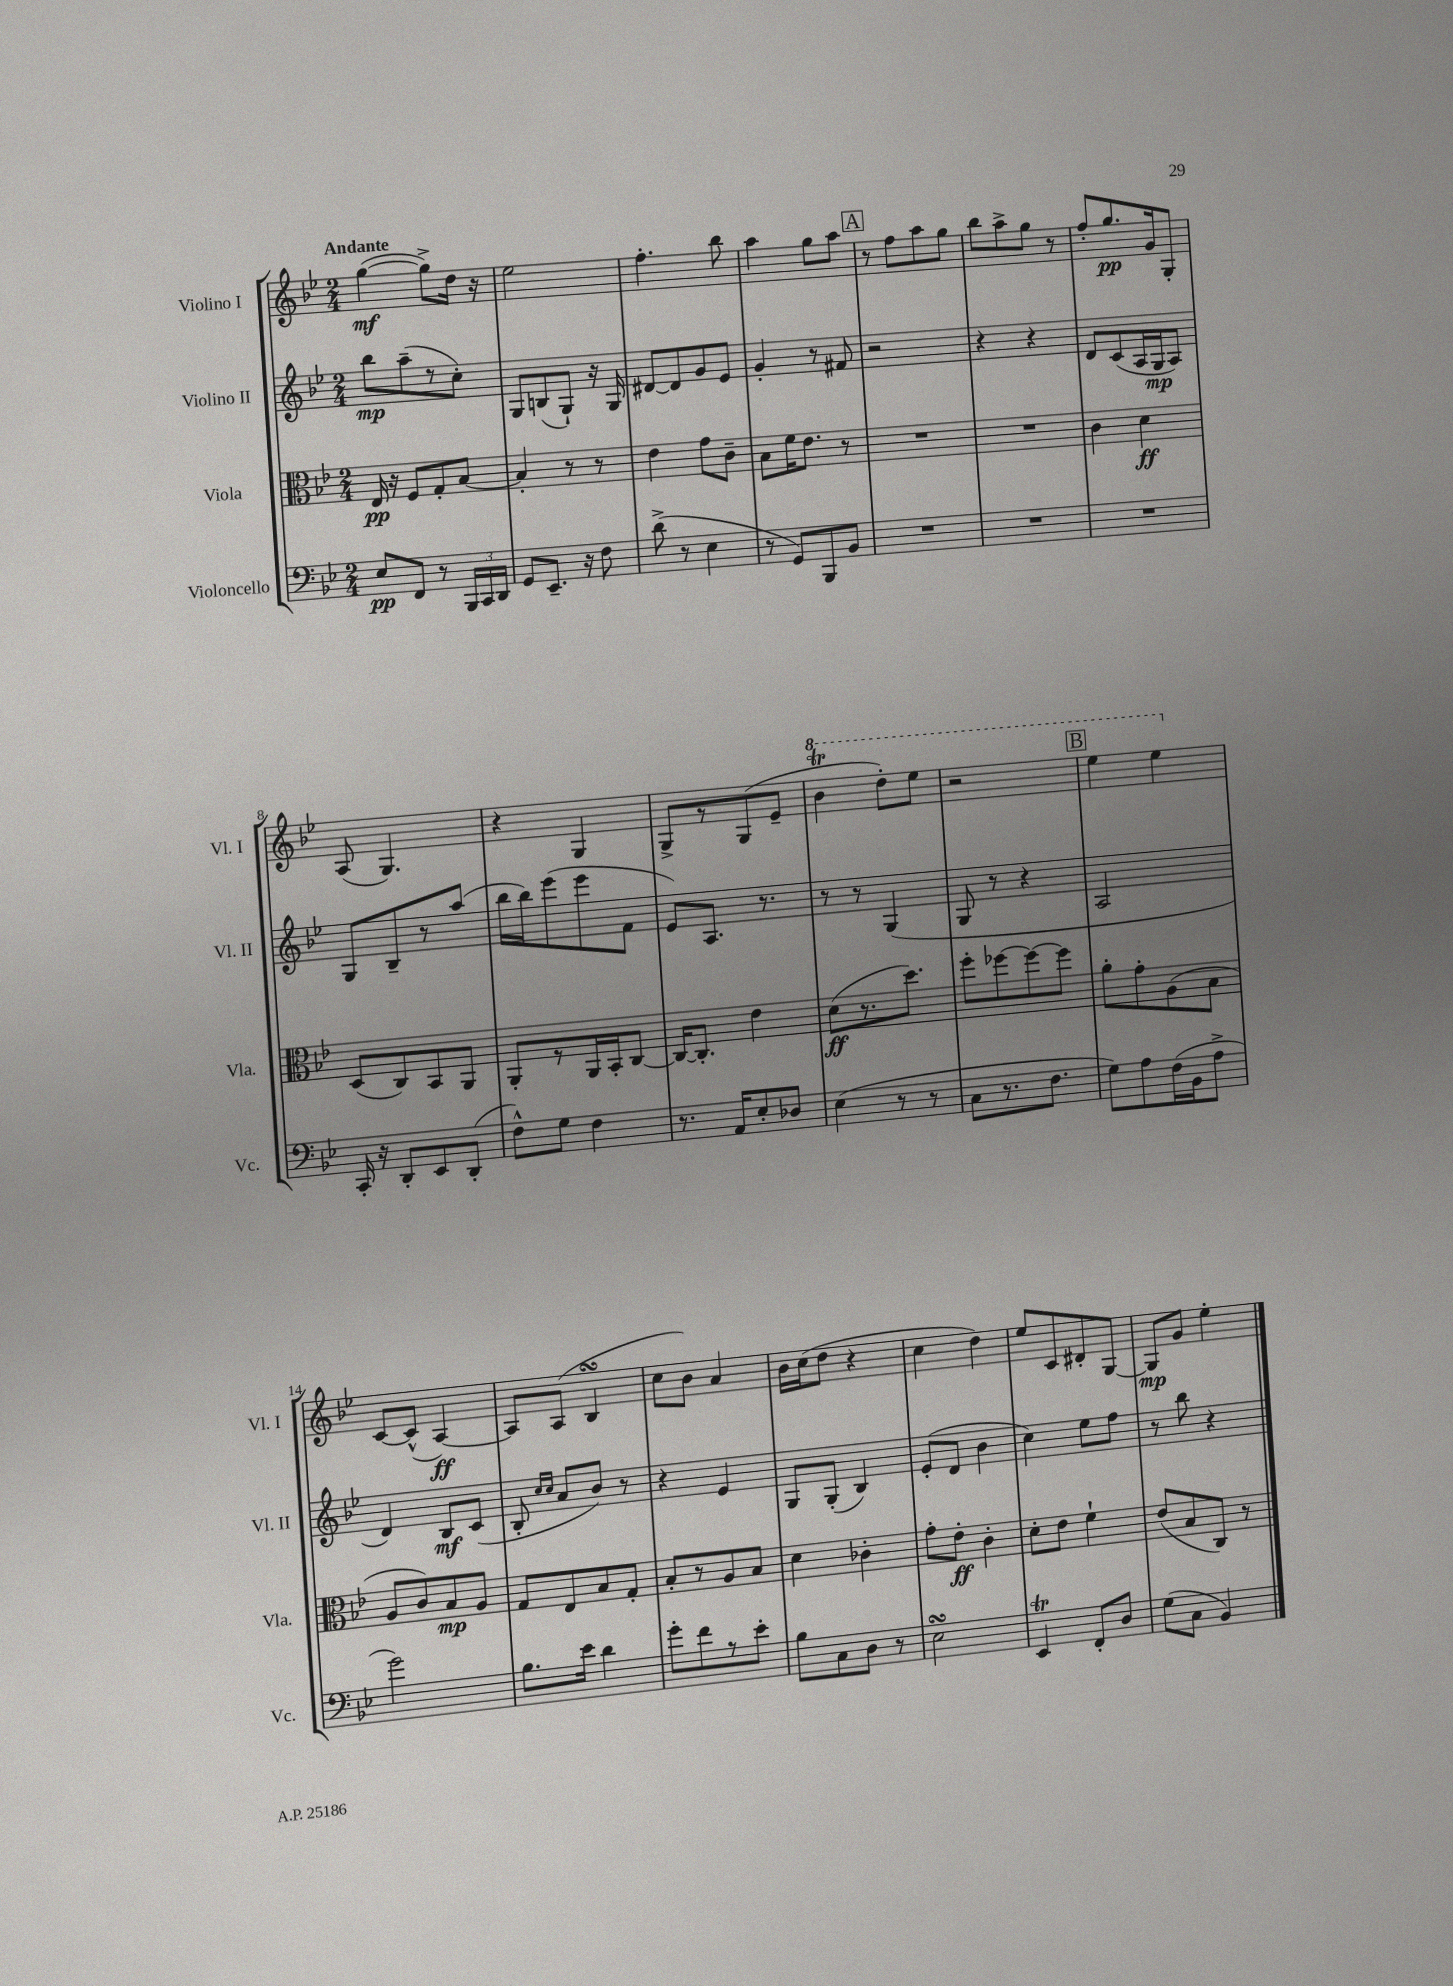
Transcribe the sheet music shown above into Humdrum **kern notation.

**kern	**kern	**kern	**kern
*staff4	*staff3	*staff2	*staff1
*clefF4	*clefC3	*clefG2	*clefG2
*k[b-e-]	*k[b-e-]	*k[b-e-]	*k[b-e-]
*M2/4	*M2/4	*M2/4	*M2/4
8E-	16E-	8bb-	([4gg
.	16r	.	.
8FF	8F	(8aa~	.
8r	8G'	8r	8gg^])
24BBB-	[8B-	8cc')	16dd
24CC	.	.	.
.	.	.	16r
24DD	.	.	.
=	=	=	=
8GG	4B-']	8G	2ee-
8.EE-~	.	(8B	.
.	8r	8G`)	.
16r	.	.	.
8F	8r	16r	.
.	.	16G	.
=	=	=	=
(8d^	4e-	[8d#	4.ff'
8r	.	8d#]	.
4E-	8g	8g	.
.	8c~	8e-	8bb-
=	=	=	=
8r	8B-	4g'	4aa
8GG)	16f	.	.
.	8.e-	.	.
8BBB-	.	8r	8gg
8BB-	8r	8f#	8aa
=	=	=	=
2r	2r	2r	8r
.	.	.	8ff
.	.	.	8aa
.	.	.	8gg
=	=	=	=
2r	2r	4r	8bb-
.	.	.	8aa^
.	.	4r	8gg
.	.	.	8r
=	=	=	=
2r	4c	8d	8ff'
.	.	(8c	8.gg
.	4d	16A	.
.	.	16G	16g
.	.	8A)	8G'
=	=	=	=
16CC'	(8D	8G	(8A
16r	.	.	.
8DD'	8C)	8B-~	4.G)
8EE-	8BB-	8r	.
(8DD'	8AA	(8aa	.
=	=	=	=
8F^^)	8AA'	16bb-	4r
.	.	16bb-)	.
8G	8r	(8eee-	.
4F	16AA	8eee-	4G
.	16BB-'	.	.
.	[8C	8f	.
=	=	=	=
8.r	16C_	8e-)	8G^
.	8.C']	.	.
.	.	8.A	8r
16AA	.	.	.
8E-'	4e-	.	(8G
.	.	8.r	.
8D-	.	.	8e-~
=	=	=	=
(4E-	(8d	8r	4bb-
.	8.r	8r	.
8r	.	(4G	8ddd')
.	8.dd)	.	.
8r	.	.	8eee-
=	=	=	=
8C	8ff'	8G	2r
8.r	[8ff-	8r	.
.	8ff-_	4r	.
8.F	.	.	.
.	8ff-]	.	.
=	=	=	=
8G)	8a'	2A	4eee-
8A	8g'	.	.
(16F	(8A	.	4eee-
16BB-	.	.	.
8A^	8B-	.	.
=	=	=	=
2g)	8A	4d)	[8c
.	8c)	.	(8c^^]
.	8B-	8B-	[4A)
.	8A	(8c	.
=	=	=	=
8.B-	8G	8B-'	8A]
.	.	16qqcc	.
.	.	16qqcc	.
.	8E-	8a	(8A
16e-	.	.	.
4d	8B-	8b-)	4B-
.	8G'	8r	.
=	=	=	=
8g'	8B-'	4r	8cc
8f	8r	.	8b-)
8r	8A	4e-	4a
8e-'	8B-	.	.
=	=	=	=
8B-	4d	8G	16b-
.	.	.	(16cc
8C	.	(8G'	8dd
8D	4c-'	4B-)	4r
8r	.	.	.
=	=	=	=
2E-	8g'	(8e-'	4cc
.	8e-'	8d	.
.	4c'	4b-	4dd)
=	=	=	=
4EE-	8d'	4cc)	8ee-
.	8e-	.	8c
8FF'	4f`	8ee-	8d#'
8D	.	8ff	[8G
=	=	=	=
(8G	(8e-	8r	8G]
8C	8B-	8bb-	8g
4BB-)	8C)	4r	4ee-'
.	8r	.	.
==	==	==	==
*-	*-	*-	*-
